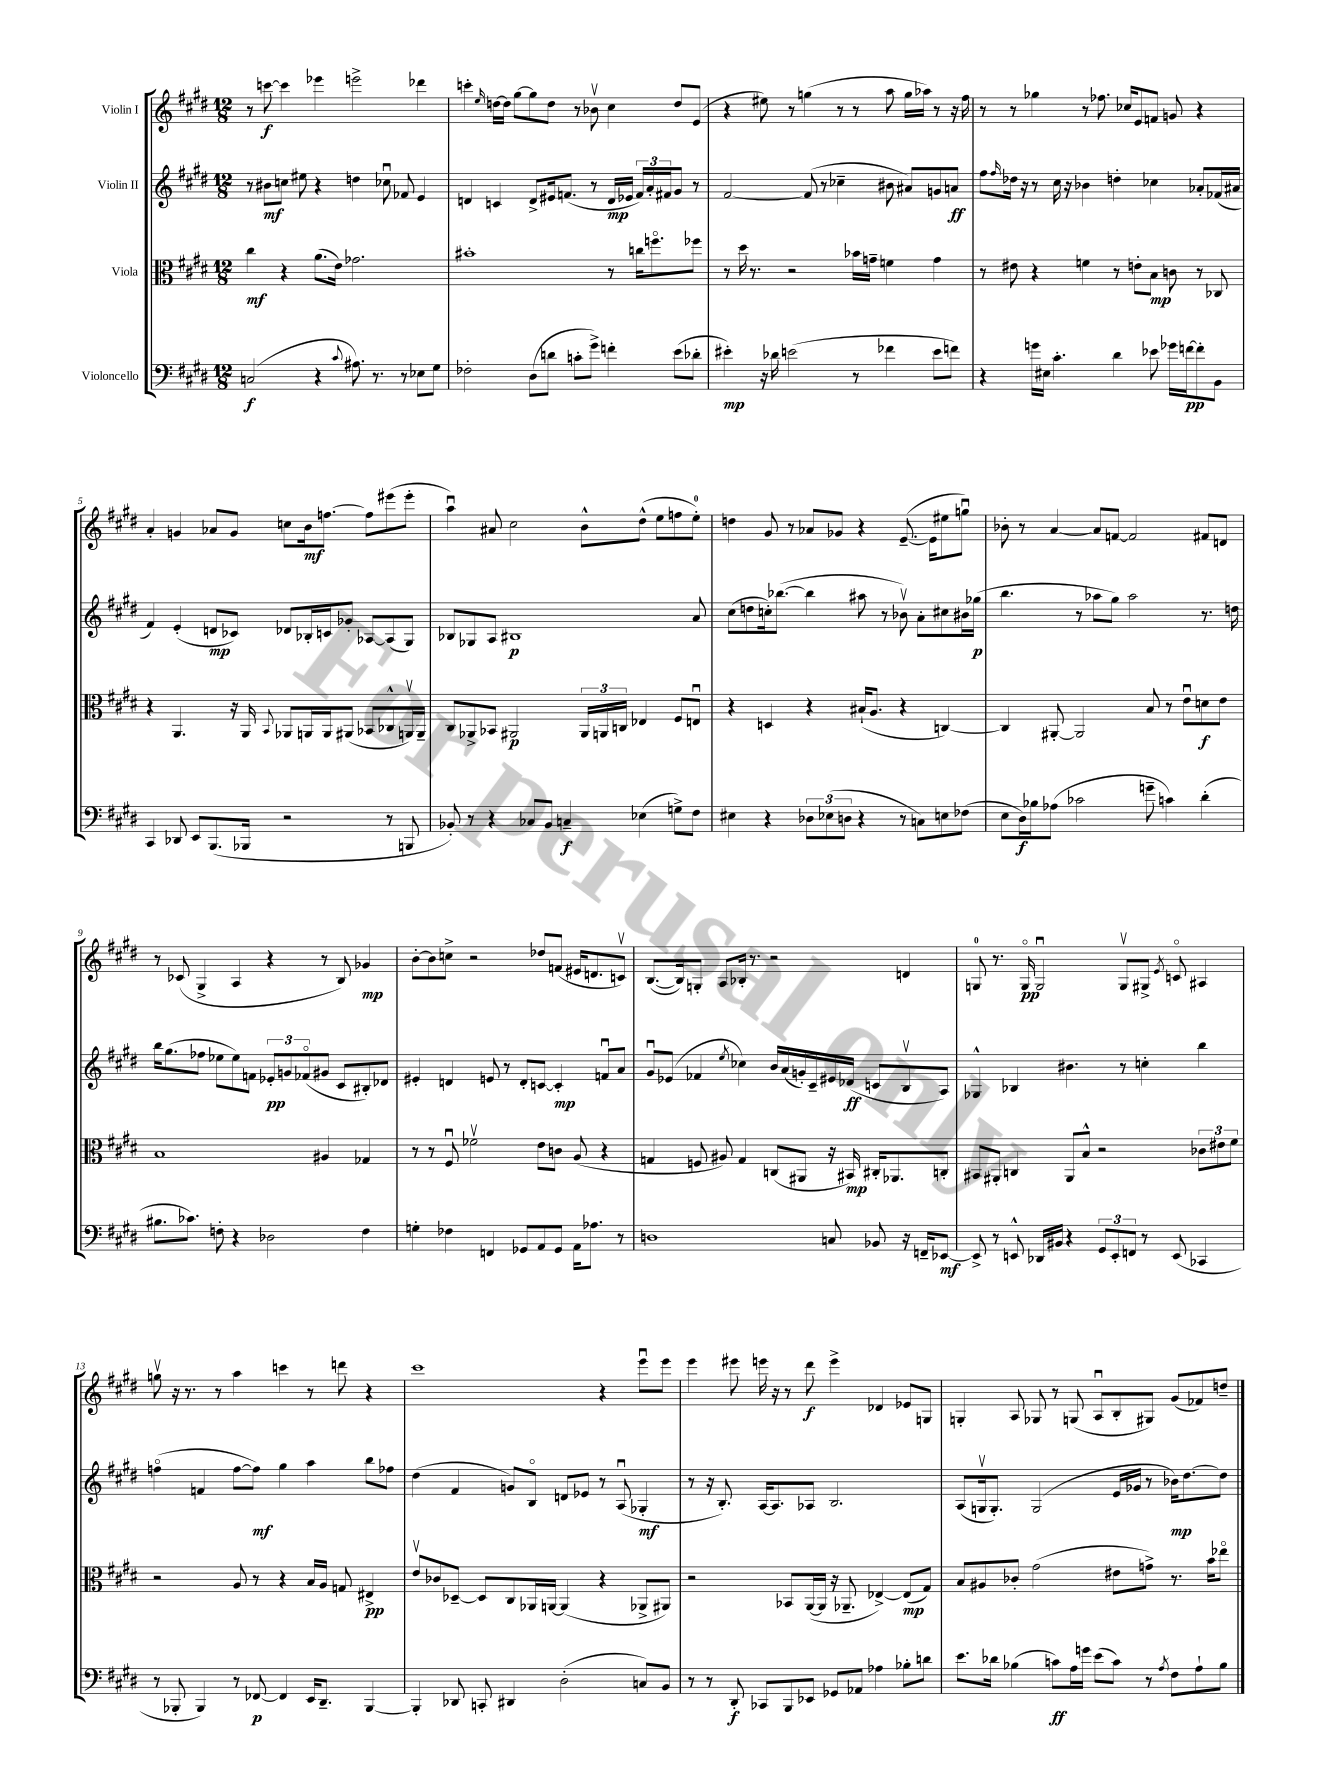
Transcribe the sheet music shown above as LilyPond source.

<<
\new StaffGroup <<
\new Staff = "s0" \with { instrumentName = "Violin I" } {
    \clef treble \key e \major \numericTimeSignature \time 12/8
    r8 c'''8~\f c'''4 ees'''4 e'''2-> des'''4 |
    c'''4-. \grace { e''16 } d''16~ d''16 gis''8~ gis''8 d''8 r8 bes'8\upbow cis''4 d''8 e'8( |
    r4 eis''8) r8 g''4( r8 r8 a''8 g''16 aes''16) r8 r16 fis''16 |
    r8 r8 ges''4 r8 fes''8. ces''16 e'8 f'8 g'8 r4 |
    a'4-. g'4 aes'8 g'8 c''8 b'16\mf f''8.~ f''8 eis'''8( eis'''8-. |
    a''4\downbow) ais'8 cis''2 b'8-^ dis''8-^( e''8 f''8 e''8-0-.) |
    d''4 gis'8 r8 aes'8 ges'8 r4 e'8.~--( e'16 eis''8 g''8\downbow) |
    bes'8-. r8 a'4~ a'8 f'8~ f'2 fis'8 d'8 |
    r8 ces'8( gis4-> a4 r4 r8 b8) ges'4\mp |
    b'8~-. b'8 c''8-> r2 des''8 f'8( eis'16 d'8. c'8\upbow) |
    b8.~( b16) g8-. a8 bes16-. r8. r2 d'4 |
    g8-0 r8. g16\flageolet\pp g2\downbow g8\upbow gis8-> \acciaccatura { e'8 } c'8\flageolet ais4 |
    g''8\upbow r16 r8. r8 a''4 c'''4 r8 d'''8 r4 |
    cis'''1 r4 e'''8\downbow e'''8 |
    e'''4 eis'''8 e'''16 r16 r8 dis'''8\f e'''4-> des'4 ees'8 g8 |
    g4-. a8 ges8 r8 g8( a8\downbow b8-. gis8) gis'8( fes'8) d''8-- \bar "|." |
}
\new Staff = "s1" \with { instrumentName = "Violin II" } {
    \clef treble \key e \major \numericTimeSignature \time 12/8
    r8 bis'8\mf c''8 eis''8 r4 d''4 ces''8\downbow fes'8 e'4 |
    d'4 c'4 d'8-> eis'16 f'8.( r8 d'16\mp ees'16 \tuplet 3/2 { f'16) a'16-. fis'16 } gis'8 r8 |
    fis'2~ fis'8( r8 ces''4-- bis'8 ais'8) g'8 a'8\ff |
    fis''8 \grace { fis''16 } des''16 r16 r8 cis''16 r16 bes'4 d''4-. ces''4 aes'8-. fes'16( ais'16 |
    fis'4) e'4-.( d'8\mp ces'8) des'8 bes16-. c'16 ges'8-. aes8~ aes8( gis8) |
    bes8 ges8 a8 bis1\p a'8 |
    cis''8( d''8 c''16-.) bes''8.~( bes''4 ais''8 r8 bes'8\upbow) a'8-. cis''8 bis'16 ges''16\p( |
    b''4. r8 aes''8 gis''8) aes''2 r8. d''16 |
    b''16 gis''8.( fes''8 ees''8 ees''8) f'8 \tuplet 3/2 { ees'8-.\pp g'8 fes'8\flageolet( } gis'8 cis'8 bis8-.) des'8 |
    eis'4-. d'4 e'8 r8 d'8-. c'8~ c'4-.\mp f'8\downbow a'8 |
    gis'8\downbow ees'8( fes'4 \acciaccatura { e''8 } ces''4) b'16 a'16( g'16-.) cis'16-- eis'16 des'16\ff( c'8 b8\upbow a8) |
    ges4-^ bes4 bis'4. r8 c''4-. b''4 |
    f''4\flageolet( f'4 f''8~ f''8\mf) gis''4 a''4 b''8 fes''8 |
    dis''4( fis'4 g'8) b8\flageolet d'8 ees'8 r8 a8\downbow( ges4-.\mf |
    r8 r16 b8.-.) a16~ a8. aes8 b2. |
    a8( g16\upbow g8.-.) g2( e'16 ges'16 r8 bes'16\mp) dis''8.~ dis''8 \bar "|." |
}
\new Staff = "s2" \with { instrumentName = "Viola" } {
    \clef alto \key e \major \numericTimeSignature \time 12/8
    cis''4\mf r4 a'8.( e'16) ges'2. |
    bis'1-. r8 c''16 f''8.\flageolet fes''8 |
    r8 dis''16 r8. r2 bes'16 g'16-- f'4 g'4 |
    r8 eis'8 r4 f'4 r8 e'8-. b8\mp c'8 r8 ces8 |
    r4 a,4. r16 a,16 \appoggiatura { b,8 } aes,8 a,16 a,16 ais,8( bes,8 ces8-^ a,16\upbow) a,16-- |
    cis8 aes,8-> bes,8 ais,2\p \tuplet 3/2 { ais,16 a,16 c16 } ees4 fis8 e8\downbow |
    r4 d4 r4 bis16-!( a8. r4 c4~) |
    c4 ais,8~-. ais,2 b8 r8 e'8\downbow d'8\f e'8 |
    b1 ais4 ges4 |
    r8 r8 fis8\downbow fes'2\upbow e'8 c'8 a8( r4 |
    g4 f8 ais8) g4 c8( ais,8 r16 bis,16\mp) cis16-. aes,8. c8-. |
    bis,8 ais,8-. c4 ais,8 b8-^ r2 \tuplet 3/2 { ces'8 eis'8 fis'8 } |
    r2 a8 r8 r4 b16 a16 g8 eis4->\pp |
    e'8\upbow ces'8 des8~-- des8 cis8 aes,16 a,16~ a,4( r4 aes,8-> ais,8) |
    r2 bes,8 a,16~( a,16 r16 aes,8.-- ees4~->) ees8\mp( gis8) |
    b8 ais8 ces'8-. gis'2( eis'8 g'8->) r8. b'16 ees''8\flageolet \bar "|." |
}
\new Staff = "s3" \with { instrumentName = "Violoncello" } {
    \clef bass \key e \major \numericTimeSignature \time 12/8
    c2\f( r4 \appoggiatura { cis'8 } ais8.) r8. r8 ees8 gis8 |
    fes2-. dis8( d'8 c'8-. gis'8->) f'4-. e'8( des'8-. |
    eis'4-.\mp) r16 des'16 e'2( r8 fes'4 e'8 f'8) |
    r4 g'16 eis16 cis'4.-. dis'4 ees'8 ges'16 f'16~\pp f'8-. b,8 |
    cis,4 des,8 e,8 b,,8.( bes,,16 r2 r8 b,,8 |
    bes,8-.) r8 r4 ces8 bes,8 c4--\f ees4( g8->) fis8 |
    eis4 r4 \tuplet 3/2 { des8 ees8( d8 } r4 r8 c8) e8 fes8( |
    e8 dis16\f) bes16 aes8( ces'2 g'8-- c'4) dis'4-.( |
    bis8. ces'8.) f8-. r4 des2 f4 |
    g4-. fes4 f,4 ges,8 a,8 ges,8 a,16 aes8. r8 |
    d1 c8 bes,8 r16 f,16-- ees,8~\mf |
    ees,8-> r8 e,8-^ des,16 bis,16 r4 \tuplet 3/2 { gis,8 e,8-. f,8 } r8 e,8( ces,4 |
    r8 bes,,8-. bes,,4) r8 fes,8~\p fes,4 e,16 dis,8.-- bes,,4~ |
    bes,,4-. des,8 c,8-. dis,4 dis2-.( c8) b,8 |
    r8 r8 dis,8-.\f ces,8 b,,8 ees,8 ges,8 aes,8 aes4 bes8-. d'8 |
    e'8. des'16 bes4( c'8\ff) a16 g'16 e'8( c'8) r8 \acciaccatura { a8 } fis8 a8-! bes8 \bar "|." |
}
>>
>>
